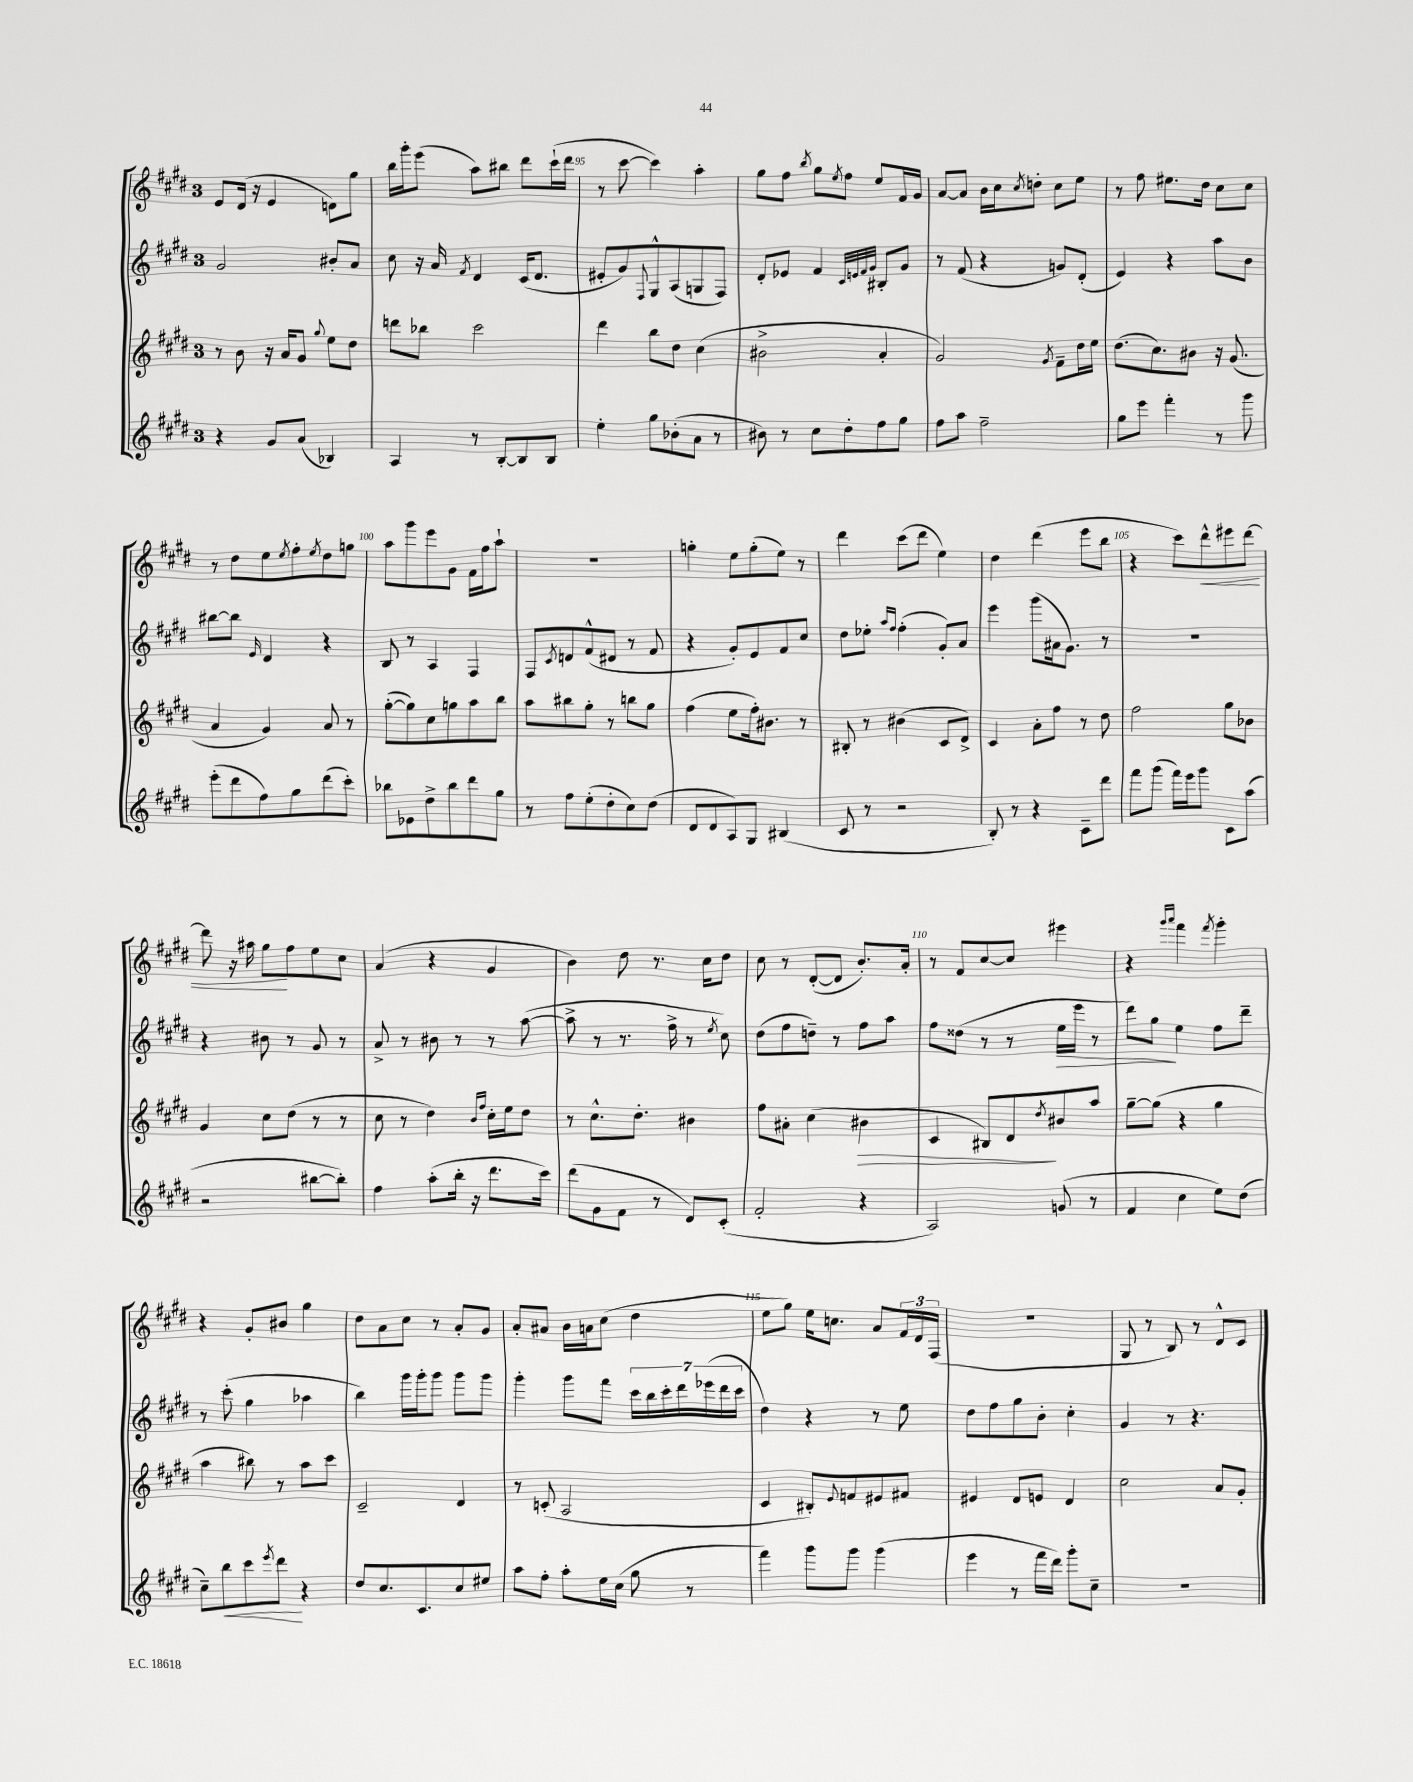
<<
\new StaffGroup <<
\new Staff = "s0" {
    \clef treble \key e \major \once \override Staff.TimeSignature.style = #'single-digit \time 3/4
    e'8 dis'16( r16 e'4 d'8) gis''8 |
    b''16 gis'''16-. e'''8( a''8) bis''8 dis'''8 cis'''16-!( dis'''16 |
    r8 cis'''8~ cis'''4) a''4-. |
    gis''8 fis''8 \acciaccatura { b''8 } gis''8 \acciaccatura { e''8 } fis''8 e''8 fis'16 gis'16 |
    a'8~ a'8 b'16 cis''16 \acciaccatura { cis''8 } d''8-. cis''8 e''8 |
    r8 fis''8 eis''8. dis''16 cis''8 cis''8 |
    r8 dis''8 e''8 \acciaccatura { e''8 } fis''8-. \acciaccatura { e''8 } dis''8 g''8 |
    a''8 gis'''8 e'''8 gis'8 fis'16 fis''16 a''8-! |
    R2. |
    g''4-. e''8 g''8-.( e''8) r8 |
    dis'''4 cis'''8( dis'''8 e''4) |
    dis''4 dis'''4( e'''8 b''8 |
    r4 cis'''8) dis'''8-^\< eis'''8 dis'''8~ |
    dis'''8 r16 ais''16 gis''8\! fis''8 e''8 cis''8 |
    a'4( r4 gis'4 |
    b'4) dis''8 r8. cis''16 dis''8 |
    cis''8 r8 dis'8~-.( dis'8 b'8.-.) a'16-. |
    r8 fis'8 cis''8~ cis''8 eis'''4 |
    r4 \grace { gis'''16 a'''16 } fis'''4 \acciaccatura { fis'''8 } gis'''4-. |
    r4 gis'8-. bis'8 gis''4 |
    dis''8 a'8 cis''8 r8 a'8-. gis'8 |
    a'8-. ais'8 b'16 a'16 cis''8( dis''4 |
    e''8 gis''8) e''16 c''8. a'8 \tuplet 3/2 { fis'16 dis'16 fis16( } |
    R2. |
    gis8 r8 b8) r8 dis'8-^ cis'8 \bar "|." |
}
\new Staff = "s1" {
    \clef treble \key e \major \once \override Staff.TimeSignature.style = #'single-digit \time 3/4
    gis'2 bis'8-. a'8 |
    cis''8 r16 a'16 \acciaccatura { fis'8 } dis'4 cis'16( dis'8. |
    eis'8-. gis'8) \appoggiatura { fis8 } gis8-^ a8( g8 fis8) |
    dis'8-. ees'8 fis'4 \grace { cis'32 e'32 fis'32 gis'32 } bis8-. gis'8 |
    r8 fis'8( r4 g'8) dis'8-.( |
    e'4) r4 a''8 b'8 |
    bis''8~ bis''8 \grace { e'16 } dis'4 r4 |
    b8 r8 a4 fis4 |
    fis8 \acciaccatura { cis'8 } d'8 fis'8-^( dis'8 r8 fis'8 |
    r4 gis'8-.) e'8 fis'8 cis''8 |
    dis''8 ees''8-. \grace { a''16 fis''16 } fis''4-.( gis'8-.) a'8 |
    e'''4 gis'''8( ais'16 gis'8.) r8 |
    R2. |
    r4 bis'8 r8 gis'8 r8 |
    a'8-> r8 bis'8 r8 r8 a''8~( |
    a''8-> r8 r8. fis''16-> r8 \acciaccatura { e''8 } cis''8) |
    dis''8( fis''8 d''8--) r8 fis''8 a''8 |
    fis''8 disis''8( r8 r8 e''16\> e'''16 r8 |
    dis'''8) gis''8\! e''4 fis''8 dis'''8-- |
    r8 cis'''8-.( gis''4 aes''4 |
    b''4) gis'''16 gis'''16-. gis'''8 gis'''8 gis'''8 |
    gis'''4-. gis'''8 fis'''8 \tuplet 7/4 { cis'''16 b''16 cis'''16-. dis'''16 ees'''16( dis'''16 cis'''16 } |
    dis''4) r4 r8 e''8 |
    dis''8 fis''8 gis''8 b'8-. cis''4-. |
    gis'4 r8 r4. \bar "|." |
}
\new Staff = "s2" {
    \clef treble \key e \major \once \override Staff.TimeSignature.style = #'single-digit \time 3/4
    r8 b'8 r16 a'16 gis'8 \appoggiatura { gis''8 } e''8 dis''8 |
    d'''8 bes''8 cis'''2 |
    dis'''4 b''8 dis''8 cis''4( |
    bis'2-> a'4-. |
    gis'2) \acciaccatura { gis'8 } fis'8-- dis''16 e''16 |
    dis''8.( cis''8.) bis'8 r16 gis'8.( |
    a'4 gis'4) a'8 r8 |
    gis''8~-.( gis''8) cis''8 g''8 a''8 b''8 |
    a''8 bis''8 gis''8-. r8 b''8 gis''8 |
    fis''4( e''8 fis''16-.) bis'8. r8 |
    bis8-. r8 bis'4( cis'8 dis'8->) |
    cis'4 a'8-. fis''8 r8 dis''8 |
    fis''2 gis''8 bes'8 |
    gis'4 cis''8 dis''8( r8 r8 |
    cis''8 r8 dis''4) \grace { b'16 fis''16 } cis''16-. e''16 dis''8 |
    r8 cis''8.-^ dis''8.-. bis'4 |
    fis''8 ais'8-. cis''4( bis'4\> |
    cis'4 bis8) dis'8\! \acciaccatura { dis''8 } bis'8 a''8 |
    gis''8~-- gis''8( r4 gis''4 |
    a''4 bis''8) r8 a''8 cis'''8 |
    cis'2-- dis'4 |
    r8 c'8-.( a2 |
    cis'4 bis8-.) \appoggiatura { e'8 } f'8 eis'8 fis'8 |
    eis'4 dis'8 e'8 dis'4 |
    cis''2 a'8 gis'8-. \bar "|." |
}
\new Staff = "s3" {
    \clef treble \key e \major \once \override Staff.TimeSignature.style = #'single-digit \time 3/4
    r4 gis'8 a'8( bes4) |
    a4 r8 b8~-. b8 b8 |
    e''4-. gis''8 bes'8-.( a'8 r8 |
    bis'8) r8 cis''8 dis''8-. fis''8 gis''8 |
    fis''8 a''8 fis''2-- |
    gis''8 e'''8 fis'''4-. r8 gis'''8 |
    e'''8-.( dis'''8 fis''8) gis''8 dis'''8( cis'''8-.) |
    bes''8 ees'8 dis''8-> bes''8 dis'''8 gis''8 |
    r8 fis''8 e''8-.( dis''8-. cis''8) dis''8( |
    dis'8 dis'8 a8) gis8 bis4( |
    cis'8 r8 r2 |
    b8-.) r8 r4 cis'8-- dis'''8 |
    fis'''8 gis'''8( fis'''16) e'''16 gis'''8 cis'8 a''8( |
    r2 bis''8~ bis''8-.) |
    fis''4 a''8-.( b''16-. r16 dis'''8. cis'''16) |
    dis'''8( gis'8 fis'8 r8 dis'8) cis'8-.( |
    fis'2-. r4 |
    a2) g'8( r8 |
    fis'4 cis''4 e''8) dis''8( |
    cis''8--) b''8\< cis'''8 \acciaccatura { e'''8 } dis'''8\! r4 |
    dis''8 cis''8. cis'8. cis''8 eis''8 |
    a''8 fis''8-. a''8-. e''16 cis''16( gis''8 r8 |
    fis'''4) gis'''8 gis'''8 gis'''4( |
    e'''4 r8 fis'''16 dis'''16) gis'''8-. cis''8-- |
    R2. \bar "|." |
}
>>
>>
\layout { \context { \Score currentBarNumber = #93 \override BarNumber.break-visibility = ##(#f #t #t) barNumberVisibility = #(every-nth-bar-number-visible 5) } }
